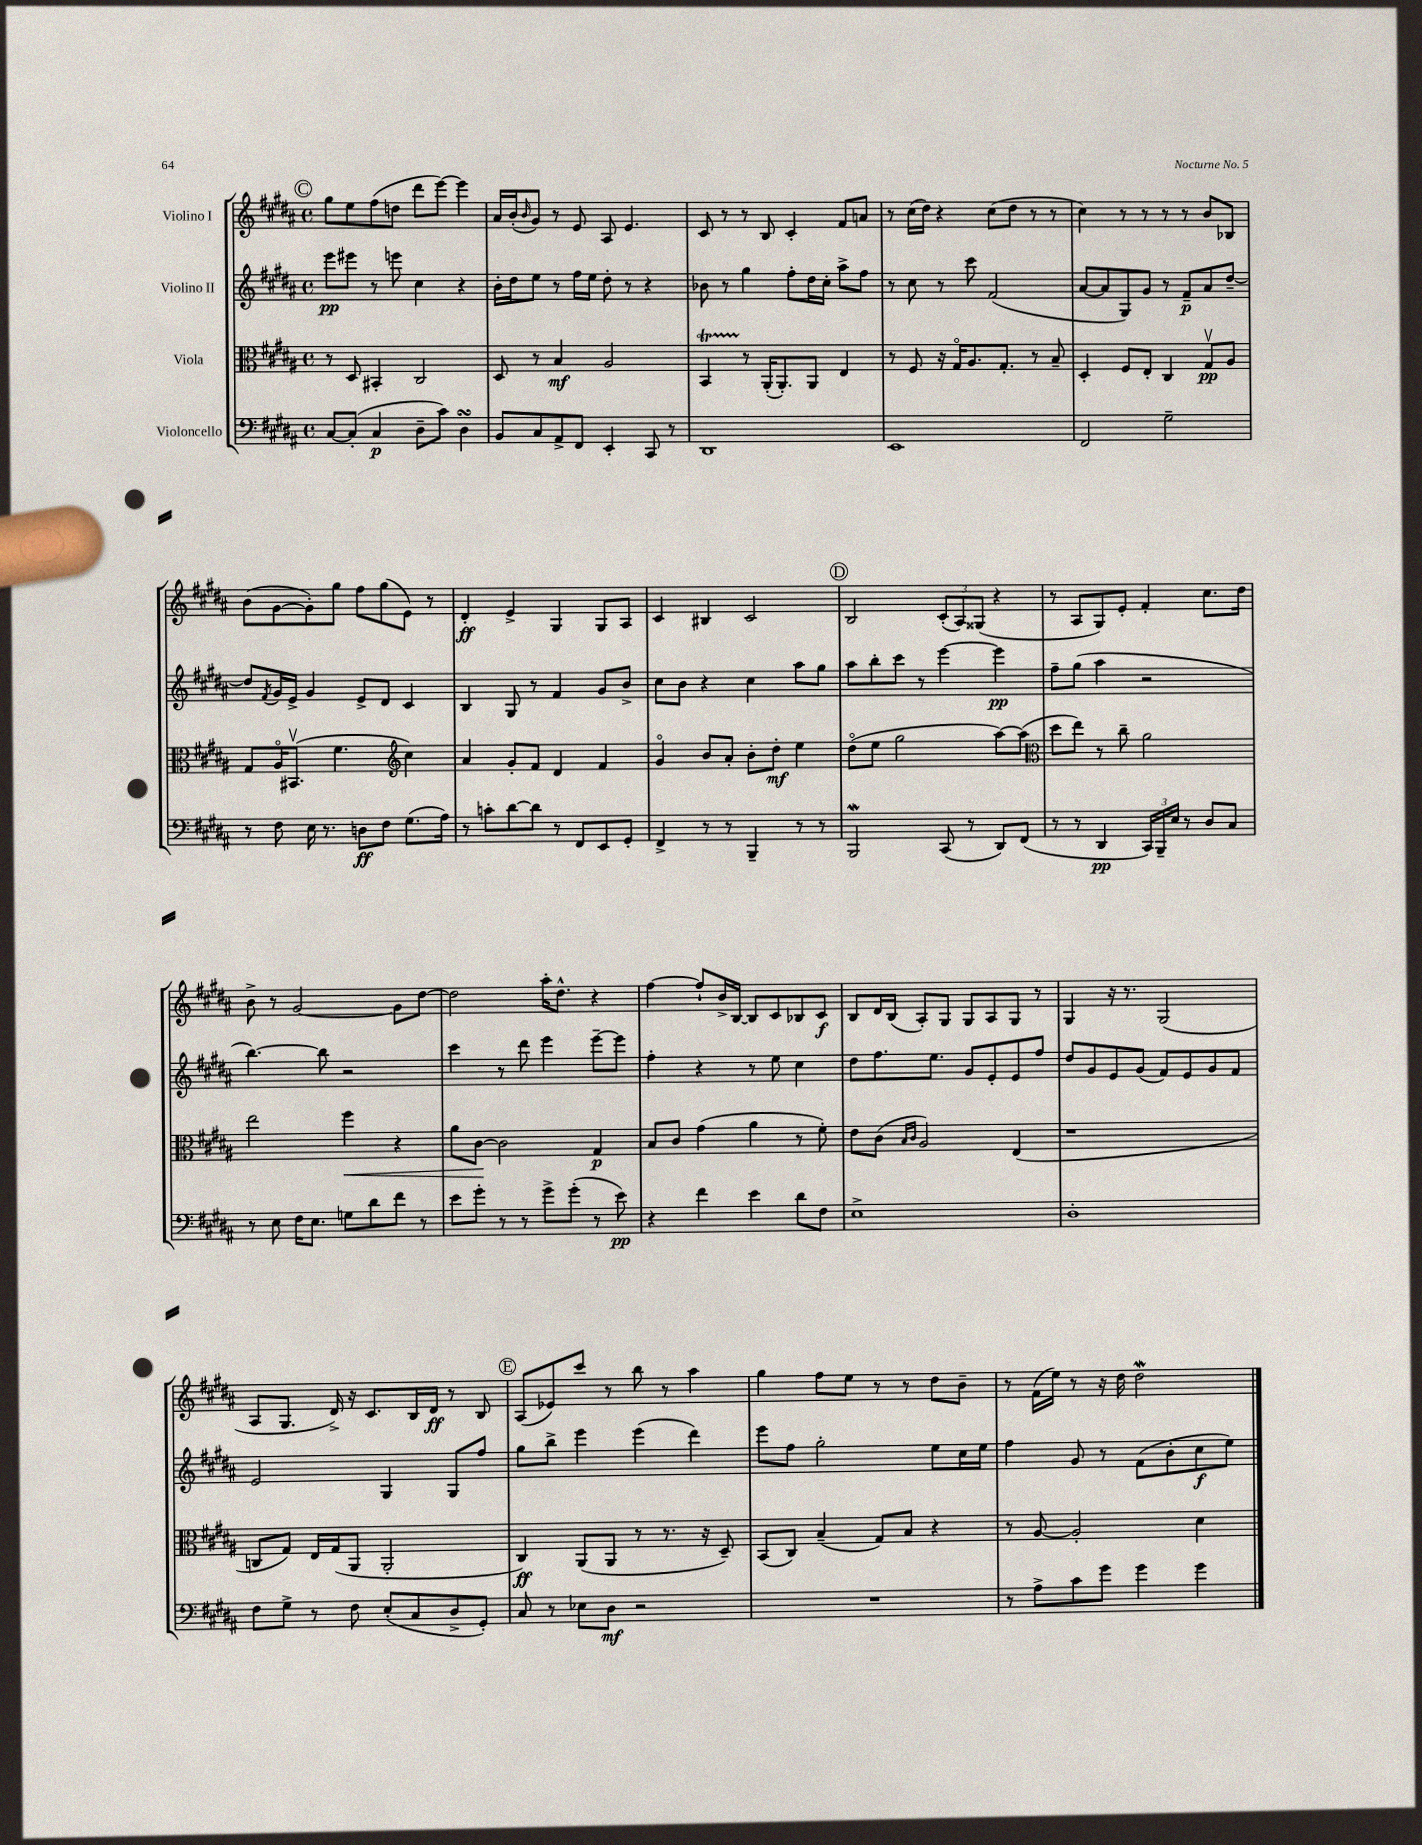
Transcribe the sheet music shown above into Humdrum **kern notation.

**kern	**kern	**kern	**kern
*staff4	*staff3	*staff2	*staff1
*clefF4	*clefC3	*clefG2	*clefG2
*k[f#c#g#d#a#]	*k[f#c#g#d#a#]	*k[f#c#g#d#a#]	*k[f#c#g#d#a#]
*M4/4	*M4/4	*M4/4	*M4/4
*met(c)	*met(c)	*met(c)	*met(c)
[8C#/L	8r	8eee\L	8gg#\L
(8C#'/]J	8D#/	8eee#\J	8ee\
4C#/	4BB#'/	8r	(8ff#\
.	.	8eee\	8dd\J
8D#~\L	2C#/	4cc#\	8ddd#\L
8c#\J)	.	.	[8eee\J)
4D#\	.	4r	4eee\]
=	=	=	=
8BB/L	8D#/	16b'\LL	16a#/LL
.	.	16dd#\J	(16b'/J
.	.	.	16qqb/
8C#/	8r	8ee\J	8g#/J)
8AA#^/	4B/	8r	8r
8FF#/J	.	16ff#\LL	8e/
.	.	16ee\JJ	.
4EE'/	2A#/	8dd#'\	8A#/
.	.	8r	4.e/
8CC#/	.	4r	.
8r	.	.	.
=	=	=	=
1DD#	4BB/	8b-\	8c#/
.	.	8r	8r
.	8r	4gg#\	8r
.	(16AA#'/LK	.	8B/
.	8.AA#'/)	.	.
.	.	8ff#'\L	4c#'/
.	8AA#/J	16dd#\L	.
.	.	16cc#'\JJ	.
.	4E/	8aa#^\L	8f#/L
.	.	8ff#\J	8a/J
=	=	=	=
1EE	8r	8r	8r
.	8F#/	8cc#\	(16cc#\LL
.	.	.	16dd#\JJ)
.	16r	8r	4r
.	16G#o/LK	.	.
.	8.A#/	8ccc#\	.
.	.	(2f#/	(8cc#\L
.	8.G#'/J	.	.
.	.	.	8dd#\J
.	8r	.	8r
.	8B~/	.	8r
=	=	=	=
2FF#/	4D#'/	[8a#/L	4cc#\)
.	.	8a#/]	.
.	8F#/L	8G#/)	8r
.	8E'/J	8g#/J	8r
2G#~\	4C#/	8r	8r
.	.	8f#~/L	8r
.	8G#v/L	8a#/	8b/L
.	8A#/J	[8dd#~/J	8B-/J
=	=	=	=
8r	8G#/L	8dd#/]L	(8b\L
.	.	8qf#/	.
8F#\	16A#o/K	16g#/L	[8g#\
.	(8.BB#v/J	16e^/JJ	.
16E\	.	4g#/	8g#'\])
8.r	.	.	.
.	4.f#\	.	8gg#\J
8D\L	.	8e^/L	8ff#\L
8F#\J	.	8d#/J	(8gg#\
*	*clefG2	*	*
(8.G#\L	4cc#\)	4c#/	8e\J)
.	.	.	8r
16A#\Jk)	.	.	.
=	=	=	=
8r	4a#/	4B/	4d#'/
8c'\L	.	.	.
[8d#\	8g#'/L	8G#/	4e^/
8d#\]J	8f#/J	8r	.
8r	4d#/	4f#/	4G#/
8FF#/L	.	.	.
8EE/	4f#/	8g#/L	8G#/L
8GG#'/J	.	8b^/J	8A#/J
=	=	=	=
4FF#^/	4g#o/	8cc#\L	4c#/
.	.	8b\J	.
8r	8b/L	4r	4B#/
8r	8a#'/J	.	.
4BBB~/	8b'\L	4cc#\	2c#/
.	8dd#'\J	.	.
8r	4ee\	8aa#\L	.
8r	.	8gg#\J	.
=	=	=	=
2BBB/	(8dd#o\L	8aa#\L	2B/
.	8ee\J	8bb'\	.
.	2gg#\	8ccc#\J	.
.	.	8r	.
(8CC#/	.	[4eee\	(12c#'/L
.	.	.	12A#/)
8r	.	.	.
.	.	.	(12G##/J
8DD#/L)	[8aa#\L)	4eee\]	4r
(8FF#/J	(8aa#\]J	.	.
=	=	=	=
*	*clefC3	*	*
8r	8dd#\L	8ff#~\L	8r
8r	8ee\J)	(8gg#\J	8A#/L
4DD#/	8r	4aa#\	8G#/)
.	8cc#~\	.	8e'/J
24CC#/LL)	2a#\	2r	4f#'/
24BBB~/	.	.	.
24E/JJ	.	.	.
8r	.	.	.
8D#/L	.	.	8.cc#\L
8C#/J	.	.	.
.	.	.	16dd#\Jk
=	=	=	=
8r	2ee\	[4.bb\)	8b^\
8E\	.	.	8r
16F#\LK	.	.	[2g#/
8.E\J	.	.	.
.	.	8bb\]	.
8G\L	4ff#\	2r	.
8d#\	.	.	.
8f#\J	4r	.	8g#\]L
8r	.	.	[8dd#\J
=	=	=	=
8e\L	8a#\L	4ccc#\	2dd#\]
8g#'\J	[8c#\J	.	.
8r	2c#\]	8r	.
8r	.	8ddd#\	.
8g#^\L	.	4eee\	16aa#'\LK
.	.	.	8.dd#^^\J
(8g#'\J	.	.	.
8r	4G#/	[8eee~\L	4r
8e\)	.	8eee\]J	.
=	=	=	=
4r	8B/L	4ff#'\	[4ff#\
.	8c#/J	.	.
4f#\	(4g#\	4r	8ff#`/]L
.	.	.	16b^/L
.	.	.	[16B/JJ
4e\	4a#\	8r	8B/]L
.	.	8ee\	8c#/
8d#\L	8r	4cc#\	8B-/
8F#\J	8f#'\)	.	8c#/J
=	=	=	=
1E^	8e\L	8dd#\L	8B/L
.	(8c#\J	8.ff#\	16d#/L
.	.	.	(16B/JJ
.	16qqB/LL	.	.
.	16qqc#/JJ	.	.
.	2A#/)	.	8A#'/L)
.	.	8.ee\J	.
.	.	.	8G#/J
.	.	8g#/L	8G#/L
.	.	8e'/	8A#/
.	(4E/	8e/	8G#/J
.	.	8ff#/J	8r
=	=	=	=
1D#'	1r	8dd#/L	4G#/
.	.	8g#/	.
.	.	8e/	16r
.	.	.	8.r
.	.	(8g#/J	.
.	.	8f#/L)	(2G#/
.	.	8e/	.
.	.	8g#/	.
.	.	8f#/J	.
=	=	=	=
8F#\L	8C/L	2e/	8A#/L
8G#^\J	8G#/J)	.	8.G#/J
8r	16E/LL	.	.
.	(16G#/J	.	16d#^/)
8F#\	8AA#/J	.	16r
.	.	.	8.c#/L
(8E'/L	2AA#'/	4G#/	.
8C#/	.	.	16B/L
.	.	.	16d#/JJ
8D#^/	.	8G#/L	8r
8GG#'/J)	.	8ff#/J	8B/
=	=	=	=
8C#/	4C#/)	8gg#\L	(8A#/L
8r	.	8bb^\J	8e-/)
8E-\L	(8AA#/L	4eee\	8ccc#/J
8D#\J	8AA#/J	.	8r
2r	8r	(4eee\	8bb\
.	8.r	.	8r
.	.	4ddd#\)	4aa#\
.	16r	.	.
.	8D#~/)	.	.
=	=	=	=
1r	(8BB/L	8eee\L	4gg#\
.	8C#/J)	8ff#\J	.
.	(4B~/	2gg#'\	8ff#\L
.	.	.	8ee\J
.	8G#/L)	.	8r
.	8B/J	.	8r
.	4r	8ee\L	8dd#\L
.	.	16cc#\L	8b~\J
.	.	16ee\JJ	.
=	=	=	=
8r	8r	4ff#\	8r
8A#^\L	[8A#/	.	(16f#\LL
.	.	.	16ee\JJ)
8c#\	2A#'/]	8g#/	8r
8g#\J	.	8r	16r
.	.	.	16dd#\
4g#\	.	(8f#\L	2dd#\
.	.	8b'\	.
4g#\	4d#\	8cc#\	.
.	.	8ee\J)	.
==	==	==	==
*-	*-	*-	*-
